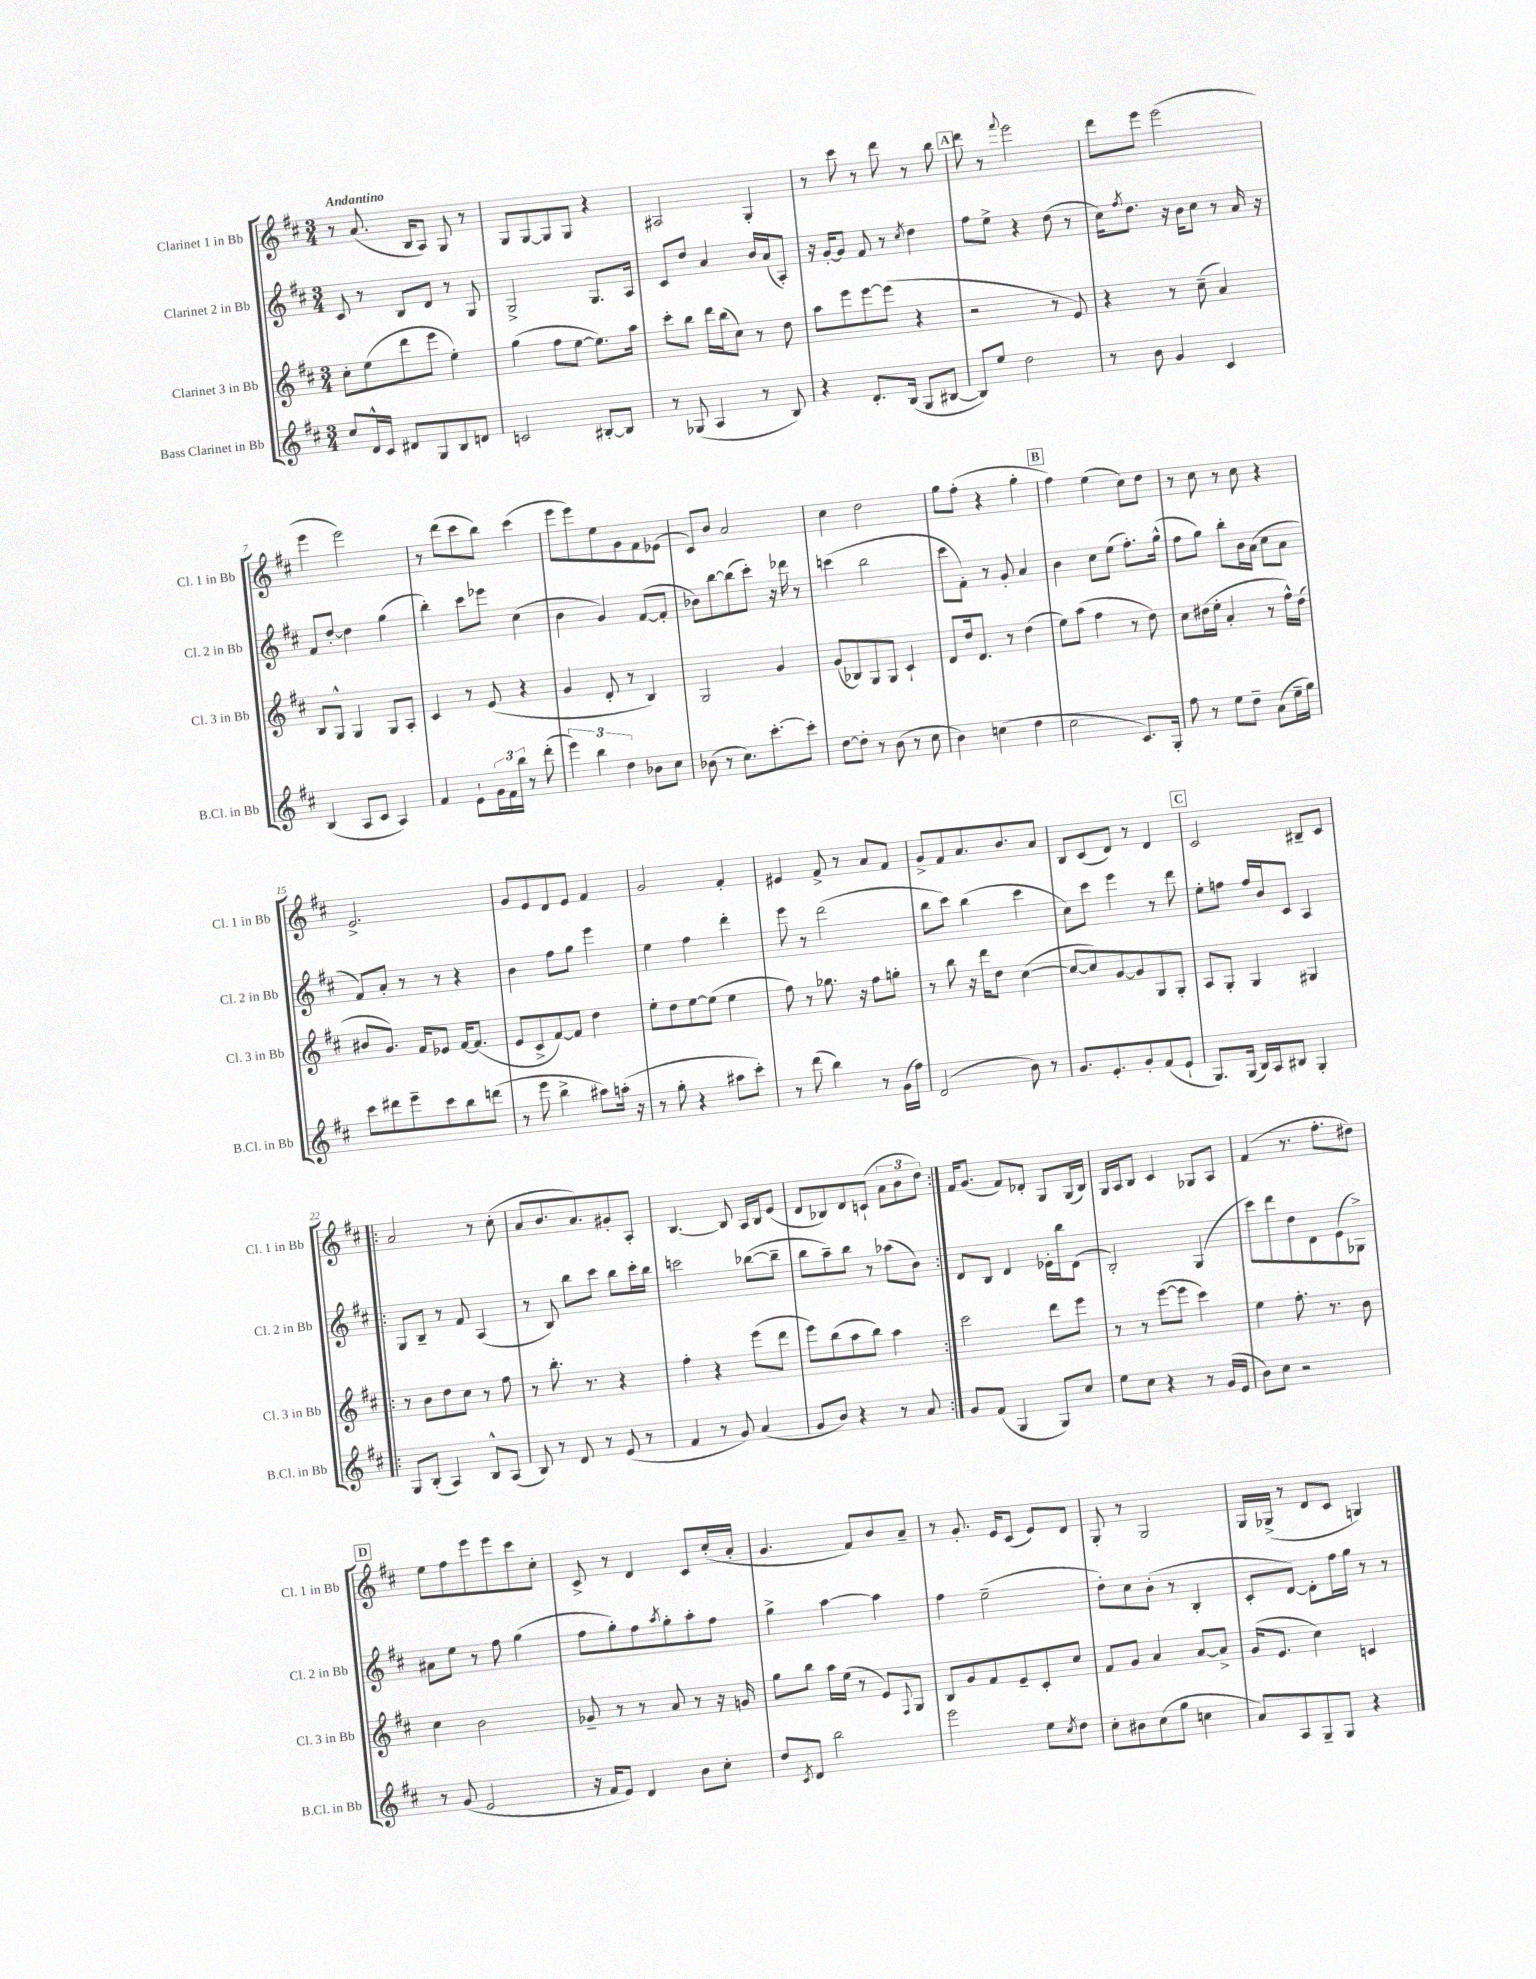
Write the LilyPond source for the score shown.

<<
\new StaffGroup <<
\new Staff = "s0" \with { instrumentName = "Clarinet 1 in Bb" shortInstrumentName = "Cl. 1 in Bb" } {
    \clef treble \key d \major \numericTimeSignature \time 3/4 \tempo "Andantino"
    r8 a'8.( b16 a8) g8 r8 |
    g8 g8~ g8 g8 r4 |
    ais2 g4-. |
    r8 cis'''8 r8 d'''8 r8 b''8 |
    \mark \markup { \box "A" } d'''8 r8 \appoggiatura { fis'''8 } e'''2 |
    d'''8 e'''8 e'''2( |
    e'''4 e'''2) |
    r8 d'''8( cis'''8 b''8) cis'''4( |
    e'''8 e'''8) e''8 g'8 fis'8 ees'8( |
    cis'8) b'8 a'2 |
    cis''4 d''2 |
    g''8 fis''8-.( r4 g''4-. |
    \mark \markup { \box "B" } fis''4) e''4( cis''8) d''8 |
    r8 cis''8 r8 cis''8 r4 |
    e'2.-> |
    g'8 e'8 d'8 e'8 fis'4 |
    g'2 fis'4-. |
    eis'4 fis'8-> r8 a'8 fis'8 |
    g'8-> fis'8 a'8. b'8. a'8 |
    b8 cis'8( d'8) r8 d'4 |
    \mark \markup { \box "C" } cis'2 bis8-- cis'8 |
    \repeat volta 2 { a'2 r8 cis''8-.( |
    a'8 b'8. a'8.) gis'8-. a8-. |
    b4.~ b8 a16 b16 e'8( |
    d'8 bes8) d'8 c'8-!( \tuplet 3/2 { a'8 b'8 d''8) } | }
    fis'16 g'8.( fis'8) des'8-. g8 g16( b16) |
    g16 a16 b8 cis'4 ges8 a8 |
    fis'4( r8. fis''8.-. dis''8) |
    \mark \markup { \box "D" } e''8 fis''8 e'''8 e'''8 cis'''8 cis''8-. |
    cis'8-> r8 d'4 cis'8 cis''16-.( a'16-. |
    g'4. fis'8) b'8 a'8-- |
    r8 g'8.-. e'16 cis'8( e'8) d'8 |
    g8-. r8 g2 |
    g16 ges16->( r8 d'8 cis'8 g4) \bar "|." |
}
\new Staff = "s1" \with { instrumentName = "Clarinet 2 in Bb" shortInstrumentName = "Cl. 2 in Bb" } {
    \clef treble \key d \major \numericTimeSignature \time 3/4
    cis'8 r8 b8 d'8 r8 g8 |
    g2-> g8. a16 |
    cis'8 d''8 a'4 b'16 a'16( a8-.) |
    r16 g'16~-. g'8 fis'8 r8 \acciaccatura { cis''8 } d''4 |
    \mark \markup { \box "A" } fis''8 e''8-> r4 d''8( r8 |
    cis''16) \acciaccatura { fis''8 } d''8. r16 b'16 cis''8 r8 a'16 r16 |
    fis'8 d''8~-. d''4 g''4( |
    b''4-.) cis'''8 ees'''8 cis''4( |
    b'4 g'4) fis'8~( fis'8-. |
    bes'8) b''8~ b''8( cis'''8-.) r16 des'''16 r8 |
    c'''4( b''2 |
    cis'''8 fis'8-.) r8 g'8-. a'4 |
    \mark \markup { \box "B" } b'4 cis''8 e''8( fis''8.-.) g''16-^( |
    fis''8 g''8) b''8-. b'16 a'16( cis''8 a'8 |
    fis'8) a'8-. r8 r8 r4 |
    b'4 fis''8 g''8 e'''4 |
    e''4 fis''4 d'''4-. |
    e'''8 r8 d'''2( |
    b''8 cis'''8) b''4( cis'''4 |
    cis''8) cis'''8 e'''4 r8 d'''8 |
    \mark \markup { \box "C" } e''8-. f''8 f''16 b'16 cis'8 a4 |
    \repeat volta 2 { g8 b8-- r8 fis'8 a4( |
    r8 b8) b''8 cis'''8 b''8 cis'''16-. b''16 |
    c'''2 bes''8~( bes''8-- |
    b''8 a''8--) b''8 r8 aes''8( b'8) | }
    d'8 b8 d'4 ees'16-. b''16 d'8( |
    b2-.) g4( |
    cis'''8) d'''8 d''8 d'8 e'8( ges8->) |
    \mark \markup { \box "D" } ais'8 e''8 r8 fis''8 g''4( |
    fis''8 g''8-.) fis''8 \acciaccatura { a''8 } g''8-. a''8-. fis''8 |
    g''4-> a''4~ a''4 |
    fis''4 e''2--( |
    d''8-.) cis''8 b'8-.( r8 b4-. |
    cis'8-. d'8~) d'8-. fis''16 g''16 r8 r8 \bar "|." |
}
\new Staff = "s2" \with { instrumentName = "Clarinet 3 in Bb" shortInstrumentName = "Cl. 3 in Bb" } {
    \clef treble \key d \major \numericTimeSignature \time 3/4
    cis''8-. e''8( d'''8 e'''8 e''4-.) |
    g''4( fis''8 e''8~ e''8.) a''16 |
    cis'''8-. b''8 d'''16 b''16( cis''8) r8 d''8 |
    a''8 e'''8 e'''8~ e'''8( r4 |
    \mark \markup { \box "A" } r2 r8 e'8) |
    r4 r8 cis''8--( a'4) |
    b8 g8-^ g4 g8 a8-. |
    cis'4 r8 e'8( r4 |
    g'4 d'8-. r8 b4) |
    g2 g'4 |
    g'8( bes8) g8 g8 cis'4-! |
    d'8 d''16 d'8. r8 d''4( |
    \mark \markup { \box "B" } e''8) a''8( fis''4 r8 d''8) |
    cis''8 dis''16( e''16-. a'4-. r8 fis''16-^) dis''16( |
    bis'8 g'8.) fis'16 ees'8 fis'16~ fis'8.( |
    e'8 cis'8-> fis'8~) fis'8 d''4 |
    e''8-. d''8 e''8~ e''8( e''4 |
    fis''8) r8 ges''8. r16 fis''8 g''8-. |
    r8 b''8 r16 d'''16 d''8 cis''4~( |
    cis''8~ cis''8) g'8~ g'8 g8 g8-. |
    \mark \markup { \box "C" } a8 g8-. g4 gis4 |
    \repeat volta 2 { r8 b'8 d''8 cis''8 r8 fis''8 |
    r8 b''8.-. r8. r4 |
    fis''4-. r4 e'''8( d'''8 |
    e'''8) b''8( a''8 b''8) a''4 | }
    cis'''2 d'''8 e'''8 |
    r8 r8 e'''8~( e'''8 cis'''4) |
    e''4 fis''8.-. r8. b'8 |
    \mark \markup { \box "D" } cis''4 b'2 |
    ges'8-- r8 r8 a'8 r8 r16 g'16 |
    g''8 b''8 a''16 e''16( r8 e'8) \appoggiatura { fis8 } g8 |
    b8 g'8 fis'8 e'8-- cis'8-. cis''8 |
    fis'8 g'8 a'4 a'8~ a'8-> |
    g'16( e'8. cis''4) c'4 \bar "|." |
}
\new Staff = "s3" \with { instrumentName = "Bass Clarinet in Bb" shortInstrumentName = "B.Cl. in Bb" } {
    \clef treble \key d \major \numericTimeSignature \time 3/4
    cis''8 d'16-^ cis'16 dis'8 g8 b8 d'8 |
    c'2 bis8~-. bis8 |
    r8 ges8( a4 r8 b8) |
    r4 d'8.-. b16( g8 bis8~ |
    \mark \markup { \box "A" } bis8) e''8 d''2 |
    r8 b'8 g'4 cis'4 |
    b4( a8 cis'8 a4) |
    fis'4 e'8-! \tuplet 3/2 { g'16 fis'16 b''16 } r8 d'''8-.( |
    \tuplet 3/2 { e'''4) b''4 d''4 } bes'8 cis''8 |
    bes'8( r8 cis''8.) cis'''8.~-. cis'''8-. |
    d''8~ d''8-. r8 b'8( r8 cis''8 |
    b'4) c''4( d''4 |
    \mark \markup { \box "B" } cis''2 cis'8.) g16-. |
    fis''8 r8 e''8 d''8-- a'8( e''16-- g''16) |
    cis'''8 dis'''8 e'''8-- cis'''8 b''8 d'''8( |
    r8 e'''8 b''4-> ais''8) a''16-.( r16 |
    r8 g''8-. r4 ais''8 cis'''8-.) |
    r8 d'''8( b''4) r8 g'16( fis''16) |
    d'2( b'8) r8 |
    g'8. e'8.-. g'8-. fis'8( e'8-! |
    \mark \markup { \box "C" } g8.) g16( b16) a16 bis8 g4-. |
    \repeat volta 2 { g8 b8-.( a4) b8-^ a8( |
    b8) r8 d'8 r8 e'8( r8 |
    fis'4 r8 g'8) a'4( |
    g'8 b'8) r4 r8 a'8 | }
    g'8 fis'8( g4 g8) cis''8 |
    e''8 cis''8 r4 r8 g'16( e'16 |
    b'8) cis''8 r2 |
    \mark \markup { \box "D" } r8 g'8( e'2 |
    r16 fis'16 e'8) d'4 b'8 cis''8-. |
    d''8 \acciaccatura { cis'8 } d'8 b''2 |
    e'''2 e''8 \acciaccatura { cis''8 } d''8 |
    cis''8-. bis'8 cis''8( g''8 c''4 |
    a'8) a8 g8-- g8 r4 \bar "|." |
}
>>
>>
